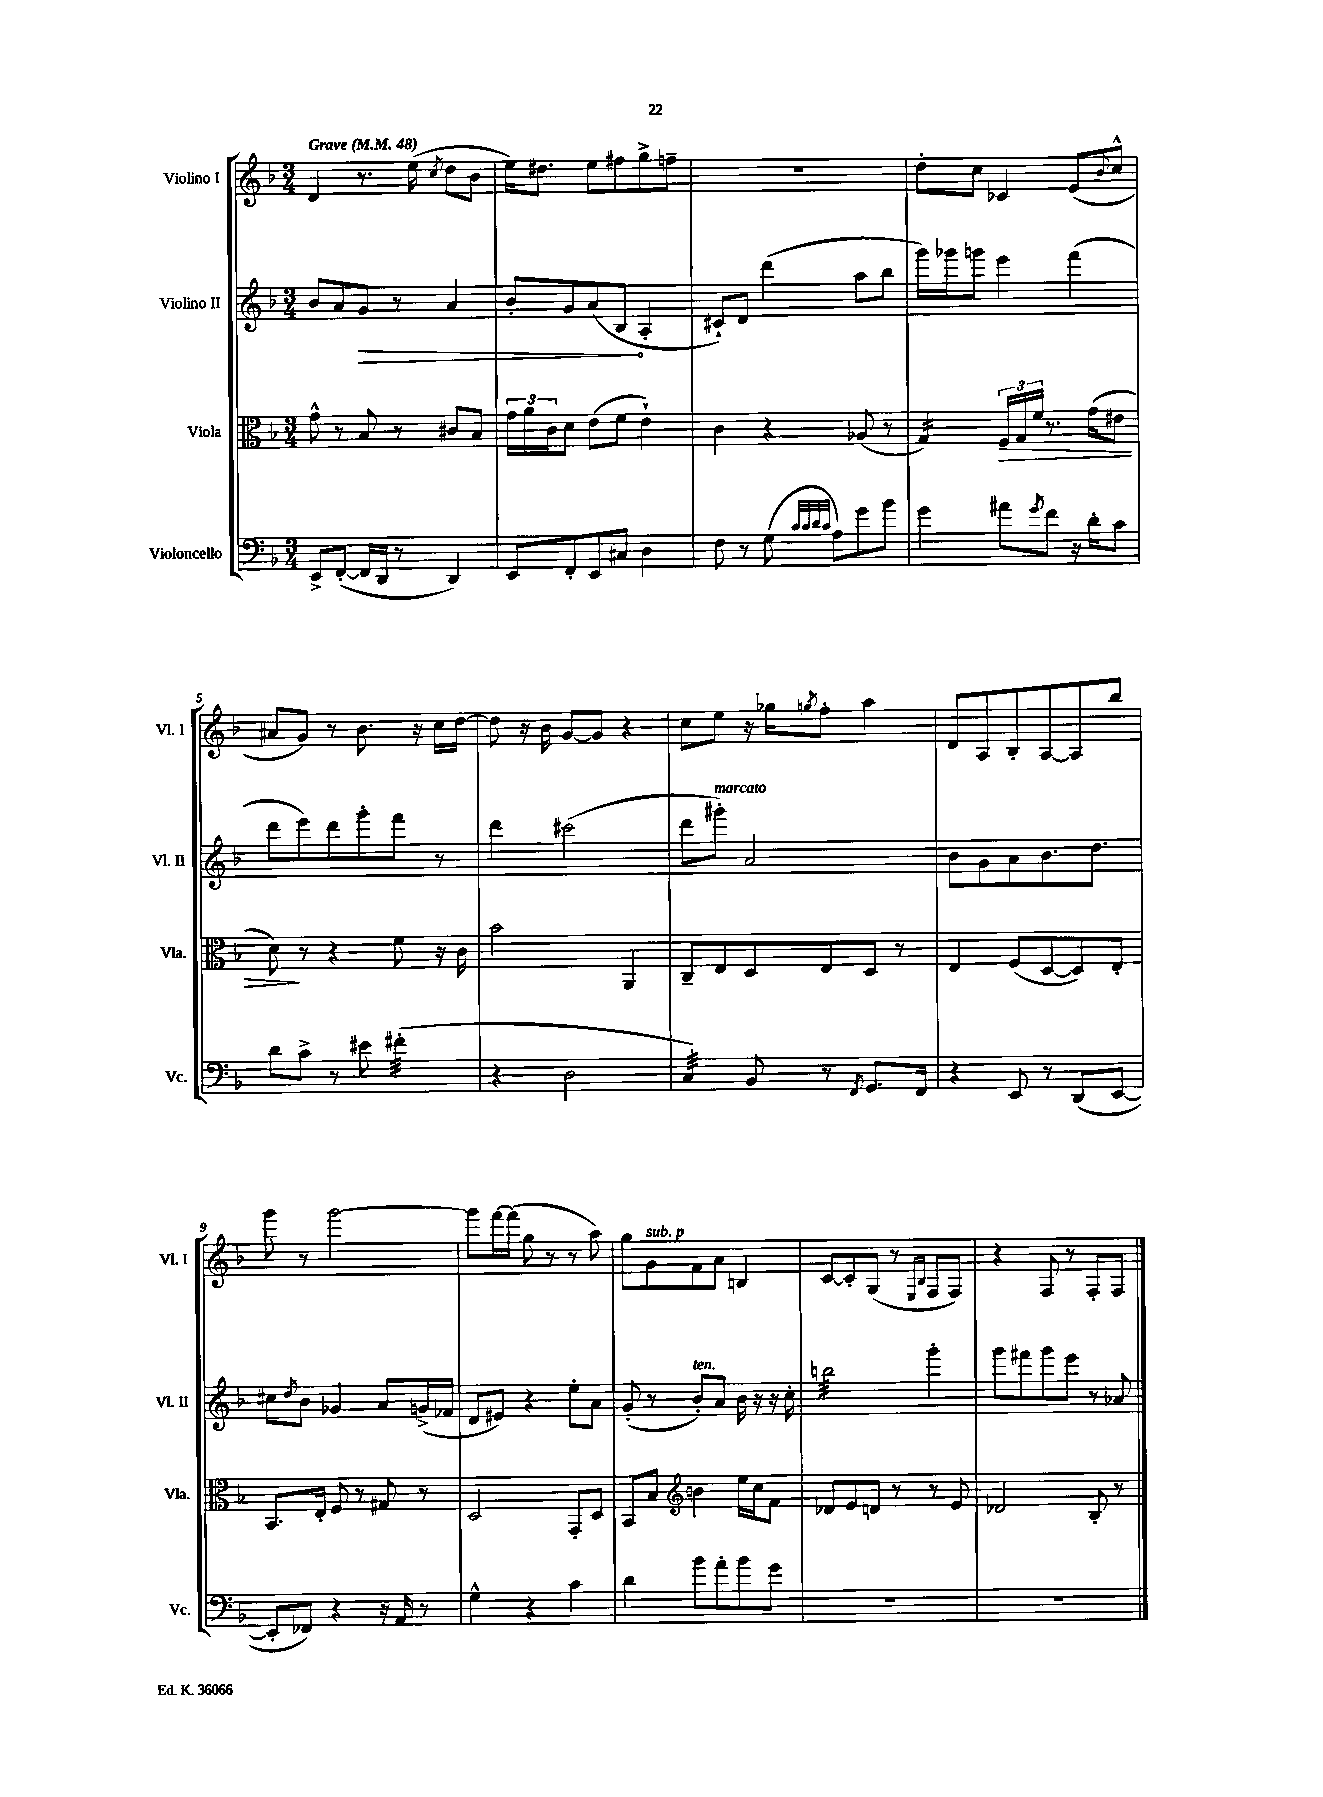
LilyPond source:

<<
\new StaffGroup <<
\new Staff = "s0" \with { instrumentName = "Violino I" shortInstrumentName = "Vl. I" } {
    \clef treble \key f \major \numericTimeSignature \time 3/4 \tempo "Grave" 4 = 48
    d'4 r8. e''16( \acciaccatura { c''8 } d''8 bes'8 |
    e''16) dis''8. e''8 fis''8 g''8-> f''8-- |
    R2. |
    d''8-. c''8 ces'4 e'8( \appoggiatura { bes'8 } c''8-^ |
    ais'8 g'8) r8 bes'8. r16 c''16 d''16~ |
    d''8 r16 bes'16 g'8~ g'8 r4 |
    c''8 e''8 r16 ges''16 \acciaccatura { g''8 } f''8-. a''4 |
    d'8 a8 bes8-. a8~ a8 bes''8 |
    g'''8 r8 g'''2~ |
    g'''8 f'''16~ f'''16( g''8 r8 r8 a''8) |
    g''8 g'8^\markup { \italic "sub. p" } f'8 a'8 b4 |
    c'8~ c'8-. g8( r8 \grace { e16 bes16 } f8 f8) |
    r4 f8 r8 f8-. f8 \bar "|." |
}
\new Staff = "s1" \with { instrumentName = "Violino II" shortInstrumentName = "Vl. II" } {
    \clef treble \key f \major \numericTimeSignature \time 3/4
    bes'8 a'8 \once \override Hairpin.circled-tip = ##t g'8\> r8 a'4 |
    bes'8-. g'8 a'8( bes8\! a4-. |
    cis'8-!) d'8 d'''4( a''8 bes''8 |
    g'''16) ges'''16 g'''8 e'''4 f'''4( |
    d'''8 e'''8) d'''8 g'''8-. f'''8 r8 |
    d'''4 cis'''2( |
    d'''8 gis'''8-.^\markup { \italic "marcato" }) a'2 |
    bes'8 g'8 a'8 bes'8. d''8. |
    cis''8 \acciaccatura { d''8 } bes'8 ges'4 a'8 g'16->( fes'16 |
    d'8 eis'8) r4 e''8-. a'8 |
    g'8-.( r8 bes'8-.^\markup { \italic "ten." }) a'8 bes'16 r16 r16 c''16-. |
    b''2:32 g'''4-. |
    g'''8 fis'''8 g'''8 e'''8 r8 aes'8 \bar "|." |
}
\new Staff = "s2" \with { instrumentName = "Viola" shortInstrumentName = "Vla." } {
    \clef alto \key f \major \numericTimeSignature \time 3/4
    g'8-^ r8 bes8 r8 cis'8 bes8 |
    \tuplet 3/2 { g'16 a'16 c'16 } d'8 e'8( f'8 e'4-!) |
    c'4 r4 aes8( r8 |
    g4:16) \tuplet 3/2 { f16\> g16 f'16 } r8. g'16( eis'8 |
    d'8\!) r8 r4 f'8 r16 c'16 |
    bes'2 a,4 |
    c8-- e8 d8 e8 d8 r8 |
    e4 f8( d8~ d8) e8-. |
    bes,8. e16-. f8 r8 gis8 r8 |
    d2 g,8-. d8 |
    bes,8 bes8 \clef treble b'4 e''16 c''16 f'8 |
    des'8 e'8 d'8 r8 r8 e'8 |
    des'2 bes8-. r8 \bar "|." |
}
\new Staff = "s3" \with { instrumentName = "Violoncello" shortInstrumentName = "Vc." } {
    \clef bass \key f \major \numericTimeSignature \time 3/4
    e,8-> f,8~-.( f,16 d,16 r8 d,4) |
    e,8 f,8-. e,8 cis8 d4 |
    f8 r8 g8( \grace { c'32 c'32 d'32 c'32 } a8) g'8 bes'8 |
    g'4 ais'8 \acciaccatura { g'8 } f'8 r16 d'16-. c'8 |
    d'8 c'8-> r8 eis'8 fis'4:32-.( |
    r4 d2 |
    c4:32) bes,8 r8 \acciaccatura { f,8 } g,8. f,16 |
    r4 e,8 r8 d,8( e,8~ |
    e,8-. fes,8) r4 r16 a,16 r8 |
    g4-^ r4 c'4 |
    d'4 bes'8 a'8-. bes'8 g'8 |
    R2. |
    R2. \bar "|." |
}
>>
>>
